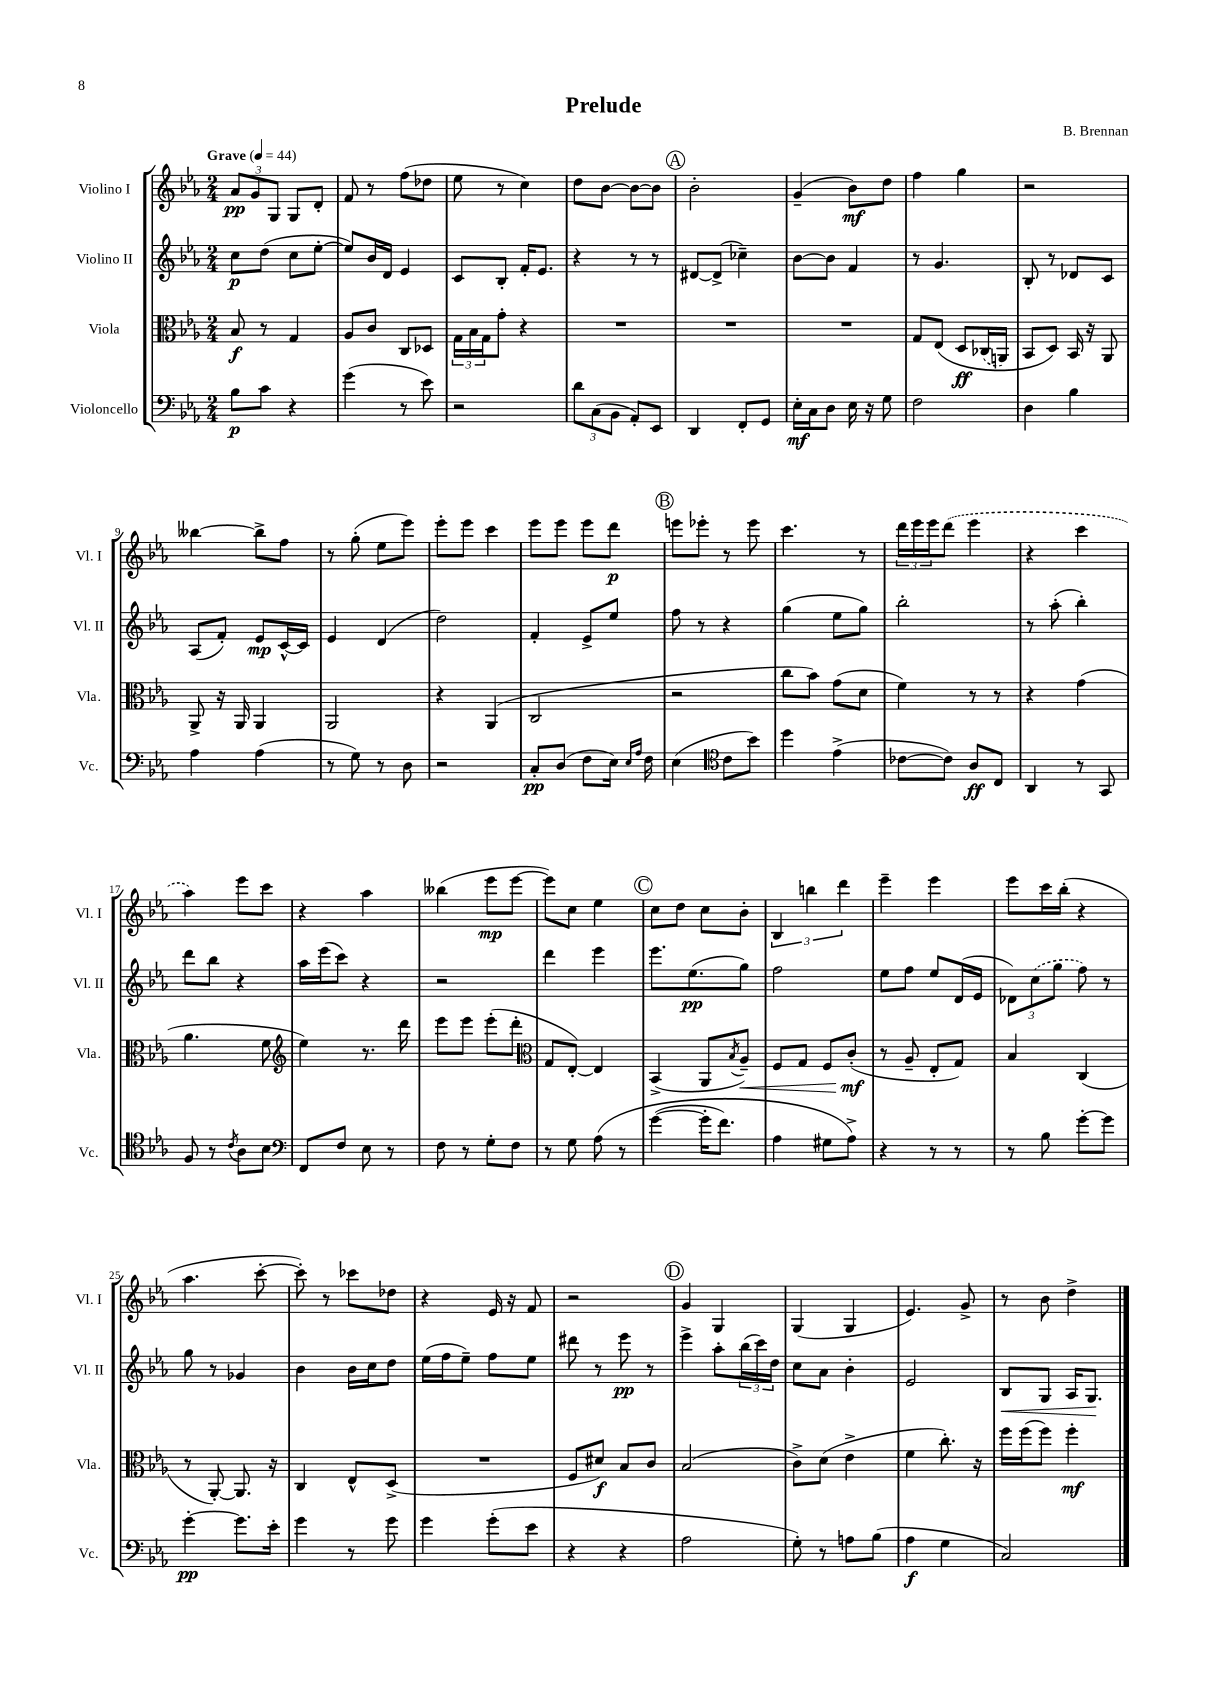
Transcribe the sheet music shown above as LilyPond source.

\header { title = "Prelude" composer = "B. Brennan" }
<<
\new StaffGroup <<
\new Staff = "s0" \with { instrumentName = "Violino I" shortInstrumentName = "Vl. I" } {
    \clef treble \key ees \major \numericTimeSignature \time 2/4 \tempo "Grave" 4 = 44
    \tuplet 3/2 { aes'8\pp g'8 g8 } g8 d'8-. |
    f'8 r8 f''8( des''8 |
    ees''8 r8 c''4) |
    d''8 bes'8~ bes'8~ bes'8 |
    \mark \markup { \circle "A" } bes'2-. |
    g'4--( bes'8\mf) d''8 |
    f''4 g''4 |
    r2 |
    beses''4~ beses''8-> f''8 |
    r8 g''8-.( ees''8 ees'''8) |
    ees'''8-. ees'''8 c'''4 |
    ees'''8 ees'''8 ees'''8 d'''8\p |
    \mark \markup { \circle "B" } e'''8 ees'''8-. r8 ees'''8 |
    c'''4. r8 |
    \tuplet 3/2 { d'''16 ees'''16 ees'''16 } \once \slurDashed d'''8( ees'''4 |
    r4 c'''4 |
    aes''4) ees'''8 c'''8 |
    r4 aes''4 |
    beses''4( ees'''8\mp ees'''8~ |
    ees'''8) c''8 ees''4 |
    \mark \markup { \circle "C" } c''8 d''8 c''8 bes'8-. |
    \tuplet 3/2 { bes4 b''4 d'''4 } |
    ees'''4-- ees'''4 |
    ees'''8 c'''16 bes''16-.( r4 |
    aes''4. c'''8~-. |
    c'''8-.) r8 ces'''8 des''8 |
    r4 ees'16 r16 f'8 |
    r2 |
    \mark \markup { \circle "D" } g'4 g4 |
    g4( g4 |
    ees'4.) g'8-> |
    r8 bes'8 d''4-> \bar "|." |
}
\new Staff = "s1" \with { instrumentName = "Violino II" shortInstrumentName = "Vl. II" } {
    \clef treble \key ees \major \numericTimeSignature \time 2/4
    c''8\p d''8( c''8 ees''8~-. |
    ees''8) bes'16 d'16 ees'4 |
    c'8 bes8-. f'16-. ees'8. |
    r4 r8 r8 |
    \mark \markup { \circle "A" } dis'8~ dis'8->( ces''4--) |
    bes'8~ bes'8 f'4 |
    r8 g'4. |
    bes8-. r8 des'8 c'8 |
    aes8( f'8-.) ees'8\mp c'16~-^ c'16 |
    ees'4 d'4( |
    d''2) |
    f'4-. ees'8-> ees''8 |
    \mark \markup { \circle "B" } f''8 r8 r4 |
    g''4( ees''8 g''8) |
    bes''2-. |
    r8 aes''8-.( bes''4-.) |
    d'''8 bes''8 r4 |
    aes''16 ees'''16( c'''8) r4 |
    r2 |
    d'''4 ees'''4 |
    \mark \markup { \circle "C" } ees'''8. ees''8.\pp( g''8) |
    f''2 |
    ees''8 f''8 ees''8 d'16( ees'16 |
    \tuplet 3/2 { des'8) \once \slurDashed c''8( g''8 } f''8) r8 |
    g''8 r8 ges'4 |
    bes'4 bes'16 c''16 d''8 |
    ees''16( f''16 ees''8--) f''8 ees''8 |
    dis'''8 r8 ees'''8\pp r8 |
    \mark \markup { \circle "D" } ees'''4-> aes''8-. \tuplet 3/2 { bes''16( c'''16) d''16 } |
    c''8 aes'8 bes'4-. |
    ees'2 |
    bes8\< g8 aes16 g8.\! \bar "|." |
}
\new Staff = "s2" \with { instrumentName = "Viola" shortInstrumentName = "Vla." } {
    \clef alto \key ees \major \numericTimeSignature \time 2/4
    bes8\f r8 g4 |
    aes8 c'8 c8 des8 |
    \tuplet 3/2 { g16 bes16 g16 } g'8-. r4 |
    R2 |
    \mark \markup { \circle "A" } R2 |
    R2 |
    g8 ees8\( d8\ff \once \slurDashed ces16( a,16) |
    bes,8 d8\) bes,16 r16 aes,8 |
    aes,8-> r16 aes,16 aes,4 |
    aes,2 |
    r4 aes,4( |
    c2 |
    \mark \markup { \circle "B" } r2 |
    c''8 bes'8) g'8( d'8 |
    f'4) r8 r8 |
    r4 g'4( |
    aes'4. f'8 |
    \clef treble ees''4) r8. d'''16 |
    ees'''8 ees'''8 ees'''8-.( d'''8-. |
    \clef alto g8 ees8~-.) ees4 |
    \mark \markup { \circle "C" } bes,4->( aes,8 \acciaccatura { bes8 } aes8--\<) |
    f8 g8 f8 c'8-.\mf\!( |
    r8 aes8-- ees8-. g8) |
    bes4 c4( |
    r8 aes,8~-.) aes,8. r16 |
    c4 ees8-^ d8->( |
    R2 |
    f8 dis'8\f) bes8 c'8 |
    \mark \markup { \circle "D" } bes2( |
    c'8->) d'8( ees'4-> |
    f'4 c''8.-.) r16 |
    f''16 f''16( f''8) f''4-.\mf \bar "|." |
}
\new Staff = "s3" \with { instrumentName = "Violoncello" shortInstrumentName = "Vc." } {
    \clef bass \key ees \major \numericTimeSignature \time 2/4
    bes8\p c'8 r4 |
    g'4( r8 ees'8) |
    r2 |
    \tuplet 3/2 { d'8 c8( bes,8 } aes,8-.) ees,8 |
    \mark \markup { \circle "A" } d,4 f,8-. g,8 |
    ees16-.\mf c16 d8 ees16 r16 g8 |
    f2 |
    d4 bes4 |
    aes4 aes4( |
    r8 g8) r8 d8 |
    r2 |
    c8-.\pp d8( f8 ees16) \grace { ees16 aes16 } f16 |
    \mark \markup { \circle "B" } ees4( \clef tenor c'8 bes'8) |
    d''4 ees'4->( |
    ces'8~ ces'8) aes8\ff c8 |
    aes,4 r8 g,8 |
    f8 r8 \acciaccatura { c'8 } aes8 bes8 |
    \clef bass f,8 f8 ees8 r8 |
    f8 r8 g8-. f8 |
    r8 g8 aes8\( r8 |
    \mark \markup { \circle "C" } g'4~( g'16-. f'8.) |
    aes4 gis8 aes8->\) |
    r4 r8 r8 |
    r8 bes8 g'8~-. g'8 |
    g'4~-.\pp g'8. ees'16-. |
    g'4 r8 g'8 |
    g'4 g'8-.( ees'8 |
    r4 r4 |
    \mark \markup { \circle "D" } aes2 |
    g8-.) r8 a8 bes8( |
    aes4\f g4 |
    c2) \bar "|." |
}
>>
>>
